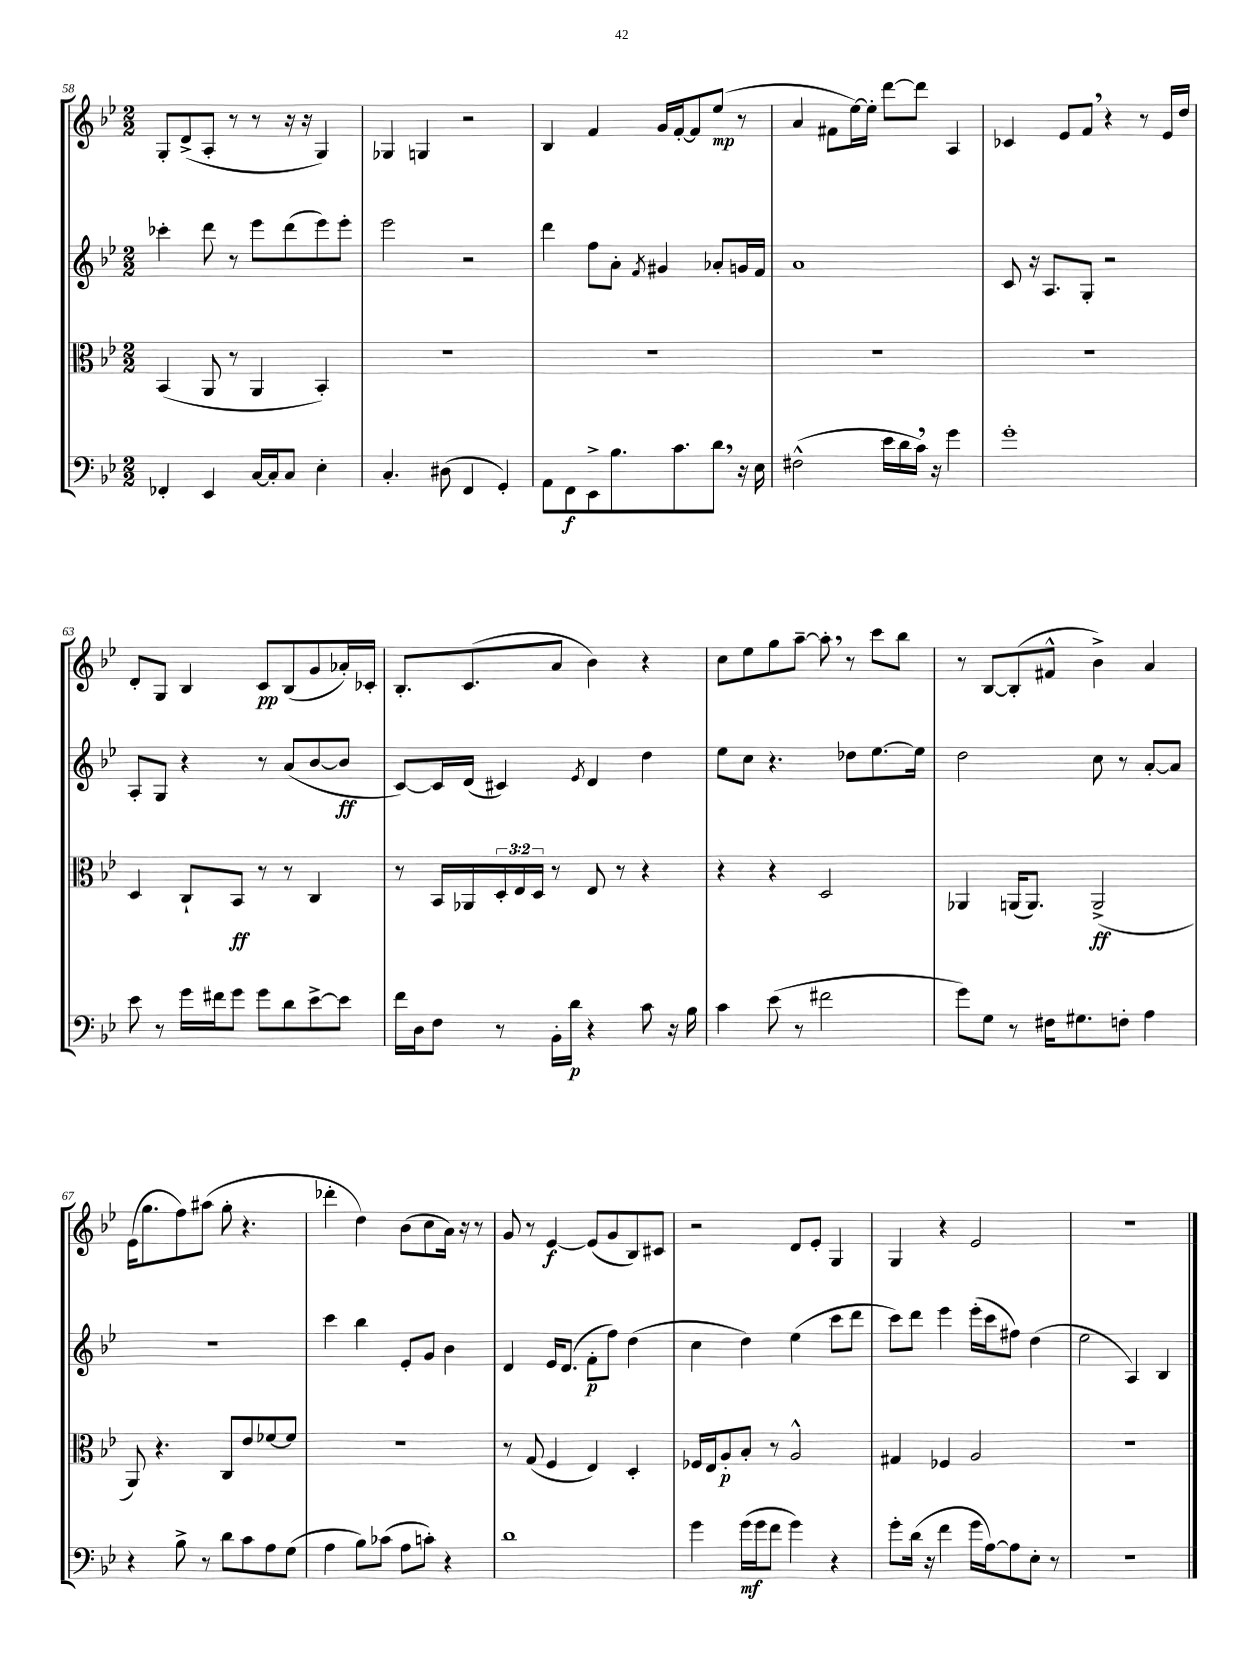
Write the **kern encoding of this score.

**kern	**kern	**kern	**kern
*staff4	*staff3	*staff2	*staff1
*clefF4	*clefC3	*clefG2	*clefG2
*k[b-e-]	*k[b-e-]	*k[b-e-]	*k[b-e-]
*M2/2	*M2/2	*M2/2	*M2/2
4FF-'	(4BB-	4ccc-'	8G'
.	.	.	(8d^
4EE-	8AA	8ddd	8A'
.	8r	8r	8r
[16C	4AA	8eee-	8r
16C']	.	.	.
8C	.	(8ddd	16r
.	.	.	16r
4E-'	4BB-')	8eee-)	4G)
.	.	8eee-'	.
=	=	=	=
4.C'	1r	2eee-	4G-
.	.	.	4G
(8D#	.	.	.
4FF	.	2r	2r
4GG')	.	.	.
=	=	=	=
8AA	1r	4ddd	4B-
8FF	.	.	.
8EE-^	.	8ff	4f
8.B-	.	8a'	.
.	.	8qf	.
.	.	4g#	16g
8.c	.	.	[16f'
.	.	.	8f]
8d	.	8a-'	(8ee-
16r	.	16g	8r
16E-	.	16f	.
=	=	=	=
(2F#^^	1r	1a	4a
.	.	.	8f#
.	.	.	[16ee-)
.	.	.	16ee-']
16e-	.	.	[8ddd
16d	.	.	.
16c)	.	.	8ddd]
16r	.	.	.
4g	.	.	4A
=	=	=	=
1g'	1r	8c	4c-
.	.	16r	.
.	.	8.A	.
.	.	.	8e-
.	.	8G'	8f
.	.	2r	4r
.	.	.	8r
.	.	.	16e-
.	.	.	16dd
=	=	=	=
8e-	4D	8A'	8d'
8r	.	8G	8G
16g	8C`	4r	4B-
16f#	.	.	.
8g	8BB-	.	.
8g	8r	8r	8c
8d	8r	(8a	(8B-
[8e-^	4C	[8b-	8g
8e-]	.	8b-]	16a-')
.	.	.	16c-'
=	=	=	=
16f	8r	[8c)	8.B-'
16D	.	.	.
8F	16BB-	16c]	.
.	16AA-	(16d	(8.c
8r	24D'	4c#)	.
.	24E-	.	.
.	24D	.	.
16BB-'	8r	.	8a
16d	.	.	.
.	.	8qe-	.
4r	8E-	4d	4b-)
.	8r	.	.
8c	4r	4dd	4r
16r	.	.	.
16B-	.	.	.
=	=	=	=
4c	4r	8ee-	8cc
.	.	8cc	8ee-
(8e-	4r	4.r	8gg
8r	.	.	[8aa~
2f#	2D	.	8aa']
.	.	8dd-	8r
.	.	[8.ee-	8ccc
.	.	.	8bb-
.	.	16ee-]	.
=	=	=	=
8g)	4AA-	2dd	8r
8G	.	.	[8B-
8r	(16AA	.	(8B-']
.	8.AA)	.	.
16F#	.	.	8f#^^
8.G#	.	.	.
.	(2AA^	8cc	4b-^)
8F'	.	8r	.
4A	.	[8a'	4a
.	.	8a]	.
=	=	=	=
4r	8AA)	1r	(16e-
.	.	.	8.gg
.	4.r	.	.
8B-^	.	.	8ff)
8r	.	.	(8aa#
8d	8C	.	8gg'
8c	8e-	.	4.r
8A	[8f-	.	.
(8G	8f-]	.	.
=	=	=	=
4A	1r	4ccc	4ddd-'
8B-)	.	4bb-	4dd)
(8c-	.	.	.
8A	.	8e-'	(8b-
8c')	.	8g	8cc
4r	.	4b-	16a)
.	.	.	16r
.	.	.	8r
=	=	=	=
1d	8r	4d	8g
.	(8G	.	8r
.	4F	16e-	[4e-
.	.	(8.d	.
.	4E-)	8f'	(8e-]
.	.	8ff)	8g
.	4D'	(4dd	8B-)
.	.	.	8c#
=	=	=	=
4g	16F-	4cc	2r
.	16E-	.	.
.	8A'	.	.
(16g	8B-'	4dd)	.
16g	.	.	.
8f	8r	.	.
4g)	2A^^	(4ee-	8d
.	.	.	8e-'
4r	.	8ccc	4G
.	.	8ddd	.
=	=	=	=
8g'	4G#	8ccc)	4G
(16d	.	8ddd	.
16r	.	.	.
4f	4F-	4eee-	4r
16g	2A	(16eee-'	2e-
[16A)	.	16ccc	.
8A]	.	8ff#)	.
8E-'	.	(4dd	.
8r	.	.	.
=	=	=	=
1r	1r	2ee-	1r
.	.	4A)	.
.	.	4B-	.
==	==	==	==
*-	*-	*-	*-
